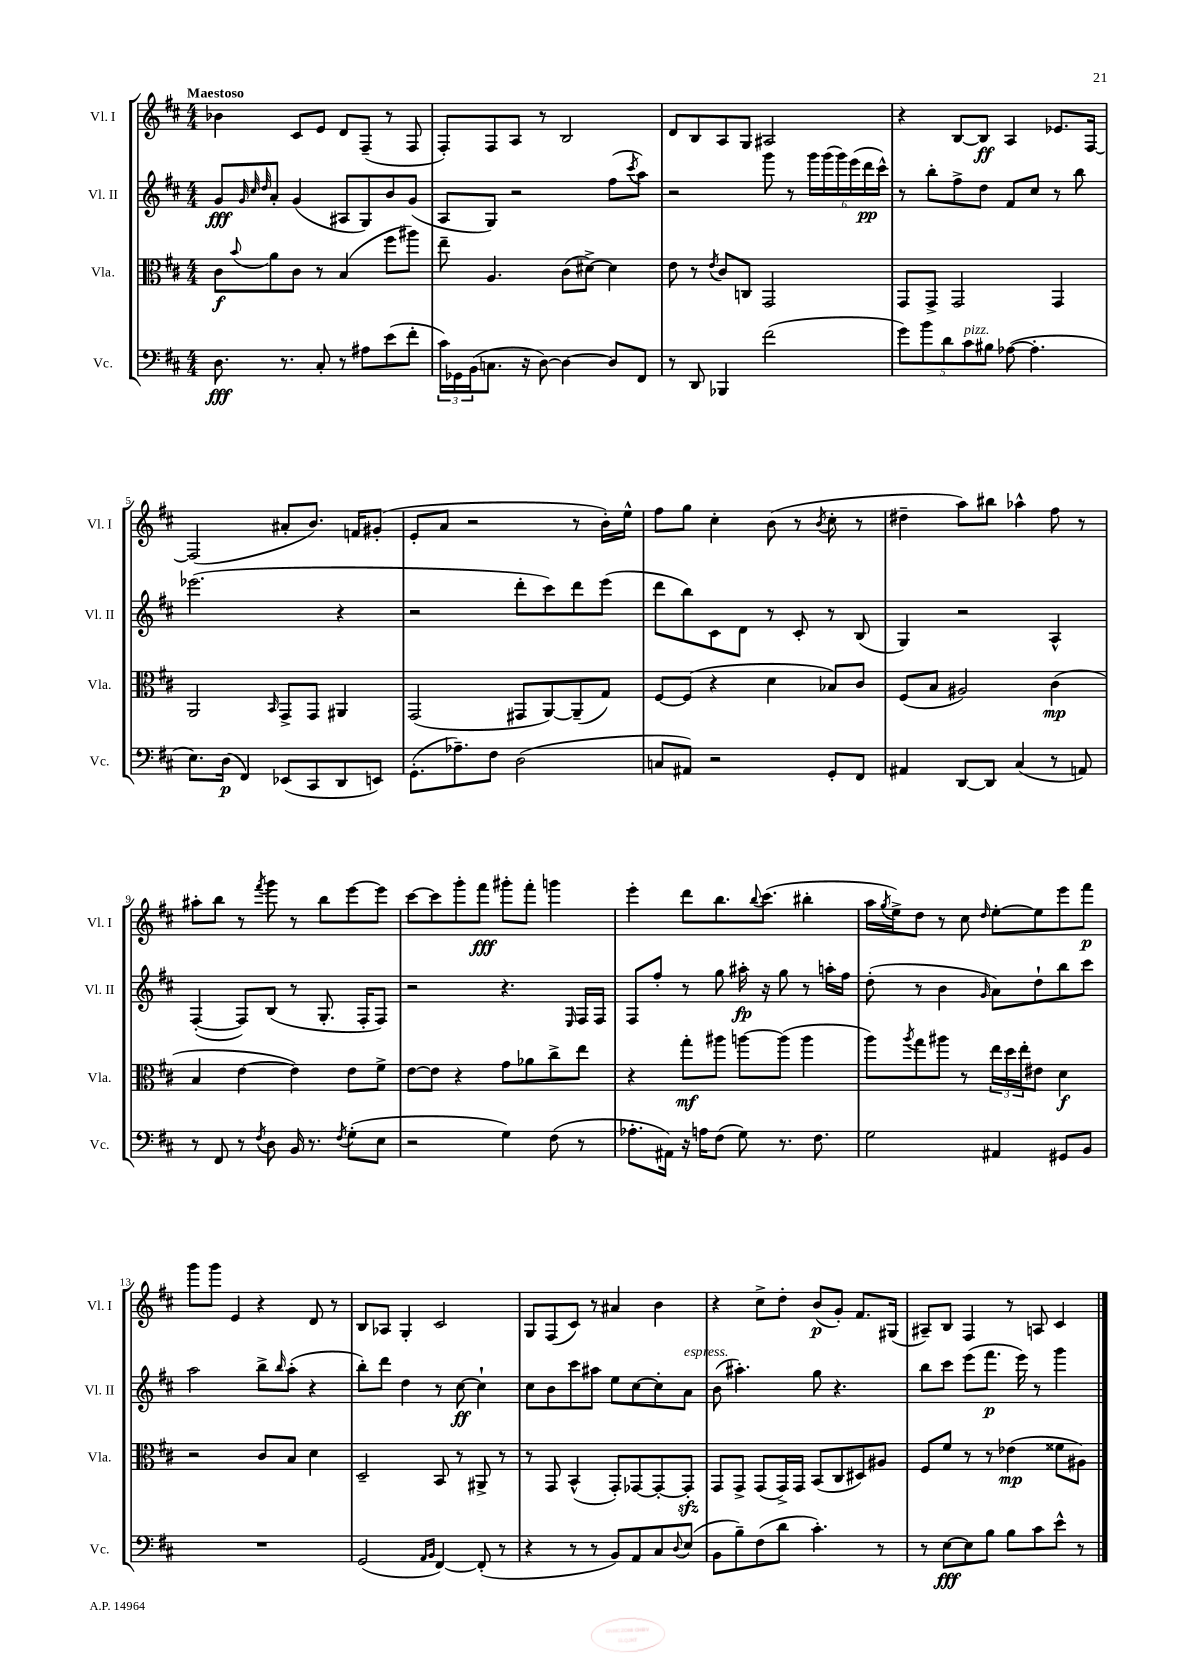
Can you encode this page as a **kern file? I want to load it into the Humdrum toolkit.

**kern	**kern	**kern	**kern
*staff4	*staff3	*staff2	*staff1
*clefF4	*clefC3	*clefG2	*clefG2
*k[f#c#]	*k[f#c#]	*k[f#c#]	*k[f#c#]
*M4/4	*M4/4	*M4/4	*M4/4
8.D	8c#	8g	4b-
.	.	32qqg	.
.	.	32qqcc#	.
.	8qqb	32qqdd	.
.	8a	8a'	.
8.r	.	.	.
.	8c#	(4g	8c#
8C#'	8r	.	8e
8r	(4B	8A#	8d
8A#	.	8G)	(8F#~
(8e	8ff#	8b	8r
8f#'	8aa#)	(8g	8F#
=	=	=	=
24c#)	8ee~	8A	8F#')
24GG-	.	.	.
(24BB	.	.	.
8.C	4.A	8G)	8F#
.	.	2r	8A
16r	.	.	.
[8D)	.	.	8r
4D_	(8c#	.	2B
.	[8d#^)	.	.
8D]	4d#]	(8ff#	.
.	.	8qccc#	.
8FF#	.	8aa)	.
=	=	=	=
8r	8e	2r	8d
8DD	8r	.	8B
.	8qe	.	.
4BBB-	8c#	.	8A
.	8C	.	8G
(2f#	2GG	8ggg	2A#
.	.	8r	.
.	.	24ggg	.
.	.	(24ggg	.
.	.	24ggg)	.
.	.	(24eee	.
.	.	24ddd	.
.	.	24ccc#^^)	.
=	=	=	=
10g)	8GG	8r	4r
10b	.	.	.
.	8GG^	8bb'	.
10d	.	.	.
.	2GG	8ff#^	[8B
10c#	.	.	.
.	.	8dd	8B]
10B#	.	.	.
([8A-	.	8f#	4A
4.A-']	.	8cc#	.
.	4GG	8r	8.e-
.	.	8bb	.
.	.	.	[16F#
=	=	=	=
8.E)	2AA	(2.eee-	(2F#]
(16D	.	.	.
4FF#)	.	.	.
.	16qqBB	.	.
(8EE-	8GG^	.	8a#'
8CC#	8GG	.	8.b)
8DD	4AA#	4r	.
.	.	.	16f
8EE)	.	.	(8g#'
=	=	=	=
(8.GG'	(2GG	2r	8e'
.	.	.	8a
8.A-~)	.	.	.
.	.	.	2r
8F#	.	.	.
(2D	8GG#	8ddd'	.
.	[8AA)	8ccc#)	.
.	(8AA~]	8ddd	8r
.	8G)	(8eee	16b')
.	.	.	16ee^^
=	=	=	=
8C	[8F#	8ddd	8ff#
8AA#)	(8F#]	8bb)	8gg
2r	4r	8c#	4cc#'
.	.	8d	.
.	4d	8r	(8b
.	.	8c#'	8r
.	.	.	8qb
8GG'	8B-)	8r	8cc#'
8FF#	8c#	(8B	8r
=	=	=	=
4AA#	(8F#	4G)	4dd#~
.	8B	.	.
[8DD	2A#)	2r	8aa)
8DD]	.	.	8bb#
(4C#	.	.	4aa-^^
8r	(4c#	4A^^	8ff#
8AA)	.	.	8r
=	=	=	=
8r	4B	([4F#'	8aa#'
8FF#	.	.	8bb
8r	[4e	8F#])	8r
8qF#	.	.	8qfff#
8D	.	(8B	8ggg
16BB	4e])	8r	8r
8.r	.	.	.
.	.	8.G'	8bb
8qF#	.	.	.
(8G'	8e	.	[8eee
.	.	16F#'	.
8E	8f#^	8F#)	8eee]
=	=	=	=
2r	[8e	2r	[8ccc#
.	8e]	.	8ccc#]
.	4r	.	8ggg'
.	.	.	8fff#
4G)	8g	4.r	8ggg#'
.	8a-	.	8fff#'
(8F#	8cc#^	.	4ggg
.	.	16qqE	.
8r	8ee	16F#	.
.	.	16F#	.
=	=	=	=
8.A-'	4r	8F#	4eee'
.	.	8ff#'	.
16AA#)	.	.	.
16r	8gg'	8r	8ddd
16A	.	.	.
(8F#	8aa#	8gg	8.bb
8G)	[8aa	16aa#'	.
.	.	.	8qqbb
.	.	16r	(8.ccc#
8.r	(8aa]	8gg	.
.	4aa	8r	4bb#'
8.F#	.	.	.
.	.	16aa'	.
.	.	16ff#	.
=	=	=	=
2G	8aa)	(8dd'	16aa
.	.	.	8qgg
.	.	.	16ee^)
.	8qaa	.	.
.	8gg	8r	8dd
.	8aa#	4b	8r
.	8r	.	8cc#
.	.	16qqg	16qqdd
4AA#	24ee	8a)	[8ee'
.	24dd	.	.
.	24ee'	.	.
.	8e#	8dd`	8ee]
8GG#	4d	8bb	8eee
8BB	.	8ccc#	8fff#
=	=	=	=
1r	2r	2aa	8ggg
.	.	.	8ggg
.	.	.	4e
.	8c#	8bb^	4r
.	.	16qqbb	.
.	8B	(8aa'	.
.	4d	4r	8d
.	.	.	8r
=	=	=	=
(2GG	2D~	8bb')	8B
.	.	8ddd	8A-
.	.	4dd	4G'
16qqAA	.	.	.
16qqBB	.	.	.
[4FF#)	8BB	8r	2c#
.	8r	[8cc#	.
(8FF#']	8AA#^	4cc#`]	.
8r	8r	.	.
=	=	=	=
4r	8r	8cc#	8G
.	8GG	8b	(8F#
8r	(4BB^^	8ccc#	8c#)
8r	.	8aa#	8r
8BB)	8GG')	8ee	4a#
8AA	[8GG-	[8cc#	.
8C#	8GG-'_	8cc#']	4b
8qqD	.	.	.
(8E	8GG-']	8a	.
=	=	=	=
8BB	8GG	(8b	4r
8B~)	8GG^	4.aa#')	.
(8F#	(8GG	.	8cc#^
8d	16GG^)	.	8dd'
.	16GG	.	.
4.c#')	(8BB	8gg	(8b
.	8C#	4.r	8g')
.	8D#)	.	8.f#
8r	8A#	.	.
.	.	.	(16G#
=	=	=	=
8r	8F#	8bb	8A#~)
[8E	8f#	8ccc#	8B
8E]	8r	(8eee	4F#
8B	8r	8.fff#	.
8B	(4e-	.	8r
.	.	16eee)	.
8c#	.	8r	8A
8e^^	8f##	4ggg	4c#
8r	8A#)	.	.
==	==	==	==
*-	*-	*-	*-
